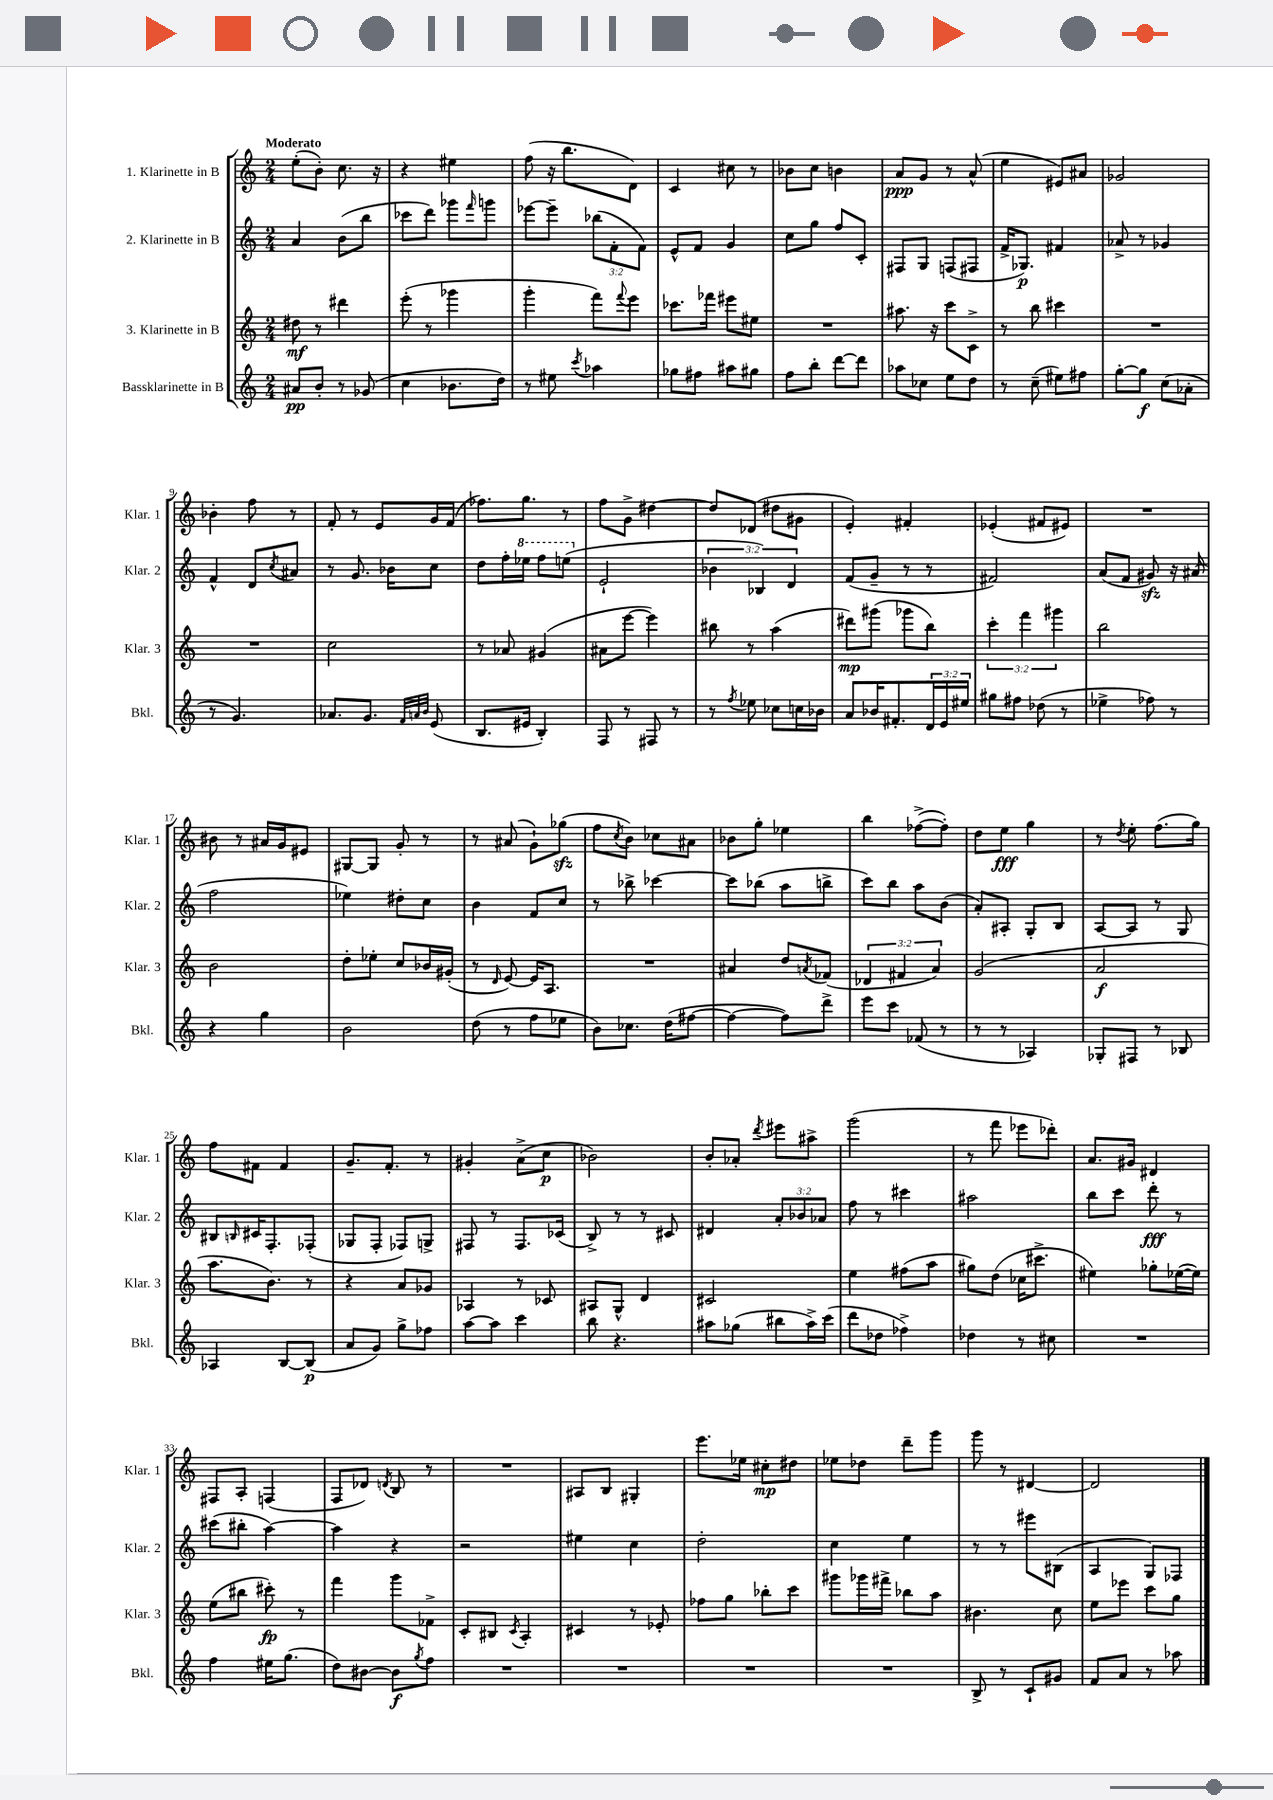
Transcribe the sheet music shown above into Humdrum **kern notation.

**kern	**kern	**kern	**kern
*staff4	*staff3	*staff2	*staff1
*clefG2	*clefG2	*clefG2	*clefG2
*k[]	*k[]	*k[]	*k[]
*M2/4	*M2/4	*M2/4	*M2/4
8a#	8dd#	4a	(8ee'
8b'	8r	.	8b')
8r	4ddd#	(8b	8.cc
(8g-	.	8bb	.
.	.	.	16r
=	=	=	=
4cc	(8eee'	8ccc-	4r
.	8r	8ddd)	.
8.b-	4ggg-	8ggg-	4ee#
.	.	16qqfff	.
.	.	8ggg	.
16dd)	.	.	.
=	=	=	=
8r	4ggg'	[8eee-	(8ff
8ee#	.	8eee-~]	16r
.	.	.	8.bb
8qccc	.	.	.
4aa-	8fff)	(12bb-	.
.	.	12f'	.
.	8qqfff	.	.
.	8eee	.	8d)
.	.	12f)	.
=	=	=	=
8gg-	8.ccc-	8e^^	4c
8ff#	.	8f	.
.	16fff-	.	.
8aa#	8eee#	4g	8cc#
8gg#	8ee#	.	8r
=	=	=	=
8ff	2r	8cc	8b-
8bb'	.	8gg	8cc
[8ddd	.	8ff	4b
8ddd]	.	8c'	.
=	=	=	=
8aa-	8.aa#	8F#	8a
8cc-	.	8G	8g
.	16r	.	.
8ee	8ccc	(8F	8r
8dd	8c^	8F#	(8a^^
=	=	=	=
8r	8r	16f^	4ee
.	.	8.G-)	.
(8cc~	8bb	.	.
8ee#)	4ccc#	4f#	8e#)
8ff#	.	.	8a#
=	=	=	=
[8gg'	2r	8a-^	2g-
8gg]	.	8r	.
(8cc	.	4g-	.
8a-'	.	.	.
=	=	=	=
8r	2r	4f^^	4b-'
4.g)	.	.	.
.	.	8d	8ff
.	.	8qcc	.
.	.	8a#	8r
=	=	=	=
8.a-	2cc	8r	8f'
.	.	8.g	8r
8.g	.	.	.
.	.	.	8e
.	.	16b-	.
32qqf	.	.	.
32qqa	.	.	.
32qqb	.	.	.
(8e	.	8cc	16g
.	.	.	(16f
=	=	=	=
8.B	8r	8dd	8.ff-)
.	8a-	16ff'	.
16e#	.	16eee-	8.gg
4B')	(4g#	8fff	.
.	.	(8eee	8r
=	=	=	=
8F	8a#	2e`	8ff
8r	[8eee	.	8g^
8F#	4eee])	.	[4dd#
8r	.	.	.
=	=	=	=
8r	8bb#	6b-	8dd#]
8qff	.	.	.
8ee-	8r	.	(8d-
.	.	6B-)	.
8cc-	(4aa	.	8dd#
.	.	6d	.
16cc	.	.	8g#
16b-	.	.	.
=	=	=	=
8a	8ddd#)	(8f	4e')
16b-	(8ggg#	8g~	.
8.f#'	.	.	.
.	8ggg-	8r	4f#'
24d	8bb)	8r	.
24e	.	.	.
24ee#	.	.	.
=	=	=	=
8gg#	6ccc'	2f#)	(4e-'
8ff#	.	.	.
.	6fff	.	.
(8dd-	.	.	8f#
.	6ggg#	.	.
8r	.	.	8e#)
=	=	=	=
4ee-^	2bb	(8a	2r
.	.	8f	.
8ff-)	.	8g#)	.
8r	.	16r	.
.	.	(16a#	.
=	=	=	=
4r	2b	2ff	8b#
.	.	.	8r
4gg	.	.	16a#
.	.	.	16g
.	.	.	8e#
=	=	=	=
2b	8dd'	4ee-)	[8G#
.	8ee-'	.	8G#]
.	8cc	8dd#'	8g'
.	16b-	8cc	8r
.	(16g#'	.	.
=	=	=	=
(8dd	8r	4b	8r
.	16qqd	.	.
8r	[8e)	.	(8a#
8ff	16e]	8f	8g`)
.	8.A	.	.
8ee-	.	8cc	(8gg-
=	=	=	=
8b)	2r	8r	8ff
.	.	.	8qcc
8.cc-	.	8bb-^	8b)
.	.	[4ccc-	8cc-
(16dd	.	.	.
[8ff#	.	.	8a#
=	=	=	=
4ff#_	4a#	8ccc-]	8b-
.	.	(8bb-	8gg'
8ff#])	8dd	8aa	4ee-
.	8qa	.	.
8ddd^	(8f-	8bb^	.
=	=	=	=
8eee	6d-	8ccc)	4bb
8ccc	.	8bb	.
.	6f#	.	.
(8f-	.	8aa	([8ff-^
.	6a)	.	.
8r	.	(8b	8ff-'])
=	=	=	=
8r	(2g	8a')	8dd
8r	.	8A#'	8ee
4A-)	.	8G'	4gg
.	.	8B	.
=	=	=	=
8G-'	2a	[8A	8r
.	.	.	8qdd
8F#	.	8A]	8ee'
8r	.	8r	(8.ff
8B-	.	8G	.
.	.	.	16gg)
=	=	=	=
4A-	8.aa	8B#	8ff
.	.	16qqB	.
.	.	16c#	8f#
.	8.b)	8.F'	.
[8B	.	.	4f#
(8B]	8r	(8F-'	.
=	=	=	=
8a	4r	8G-	8.g~
8g)	.	8F'	.
.	.	.	8.f'
8gg^	8a	8F-)	.
8ff-	8g-	8G^	8r
=	=	=	=
[8aa	4A-	8F#	4g#'
8aa]	.	8r	.
4ccc	8r	8.F#	(8a^
.	8c-	.	8cc
.	.	(16c-	.
=	=	=	=
8bb	8A#	8B^)	2b-)
4.r	8G^^	8r	.
.	4d	8r	.
.	.	8c#	.
=	=	=	=
8aa#	2c#	4d#	8b'
(8gg-	.	.	8a-'
.	.	.	8qddd
8bb#	.	12a'	8eee#
.	.	12b-	.
16aa#^)	.	.	8aa#^
.	.	12a-	.
(16ccc	.	.	.
=	=	=	=
8ddd	4ee	8ff	(2ggg
8dd-	.	8r	.
4ff-^)	(8ff#	4ccc#	.
.	8aa	.	.
=	=	=	=
4dd-	8gg#)	2aa#	8r
.	(8dd	.	8fff
8r	16cc-	.	8eee-
.	8.ccc#^	.	.
8cc#	.	.	8ddd-')
=	=	=	=
2r	4ee#)	8bb	8.a
.	.	8ccc	.
.	.	.	16g#
.	8gg-'	8ddd'	4d#
.	([16ee-	8r	.
.	16ee-])	.	.
=	=	=	=
4ff	(8ee	(8ccc#	8F#
.	8bb#	8bb#'	8A'
16ee#	8ccc#')	[4aa)	(4F
(8.gg	.	.	.
.	8r	.	.
=	=	=	=
8dd)	4fff	4aa]	8F
[8b#	.	.	8d-)
.	.	.	8qd
8b#]	8ggg	4r	8B
8qgg	.	.	.
8ff	8f-^	.	8r
=	=	=	=
2r	8c'	2r	2r
.	8B#	.	.
.	8qc	.	.
.	4A'	.	.
=	=	=	=
2r	4c#	4ee#	8A#
.	.	.	8B
.	8r	4cc	4G#'
.	8e-'	.	.
=	=	=	=
2r	8ff-	2dd'	8.eee
.	8gg	.	.
.	.	.	16ee-
.	8bb-'	.	8cc#'
.	8ccc	.	8dd#
=	=	=	=
2r	8ggg#	4cc	8ee-
.	16ggg-	.	8dd-
.	16fff#^	.	.
.	8bb-	4ee	8ddd~
.	8aa	.	8ggg
=	=	=	=
8B^	4.b#	8r	8ggg
8r	.	8r	8r
8c`	.	8eee#	[4d#
8g#	8cc	(8B#	.
=	=	=	=
8f	8ee	4A	2d#]
8a	8eee-	.	.
8r	8ccc	8G)	.
8aa-	8gg	8F-	.
==	==	==	==
*-	*-	*-	*-
